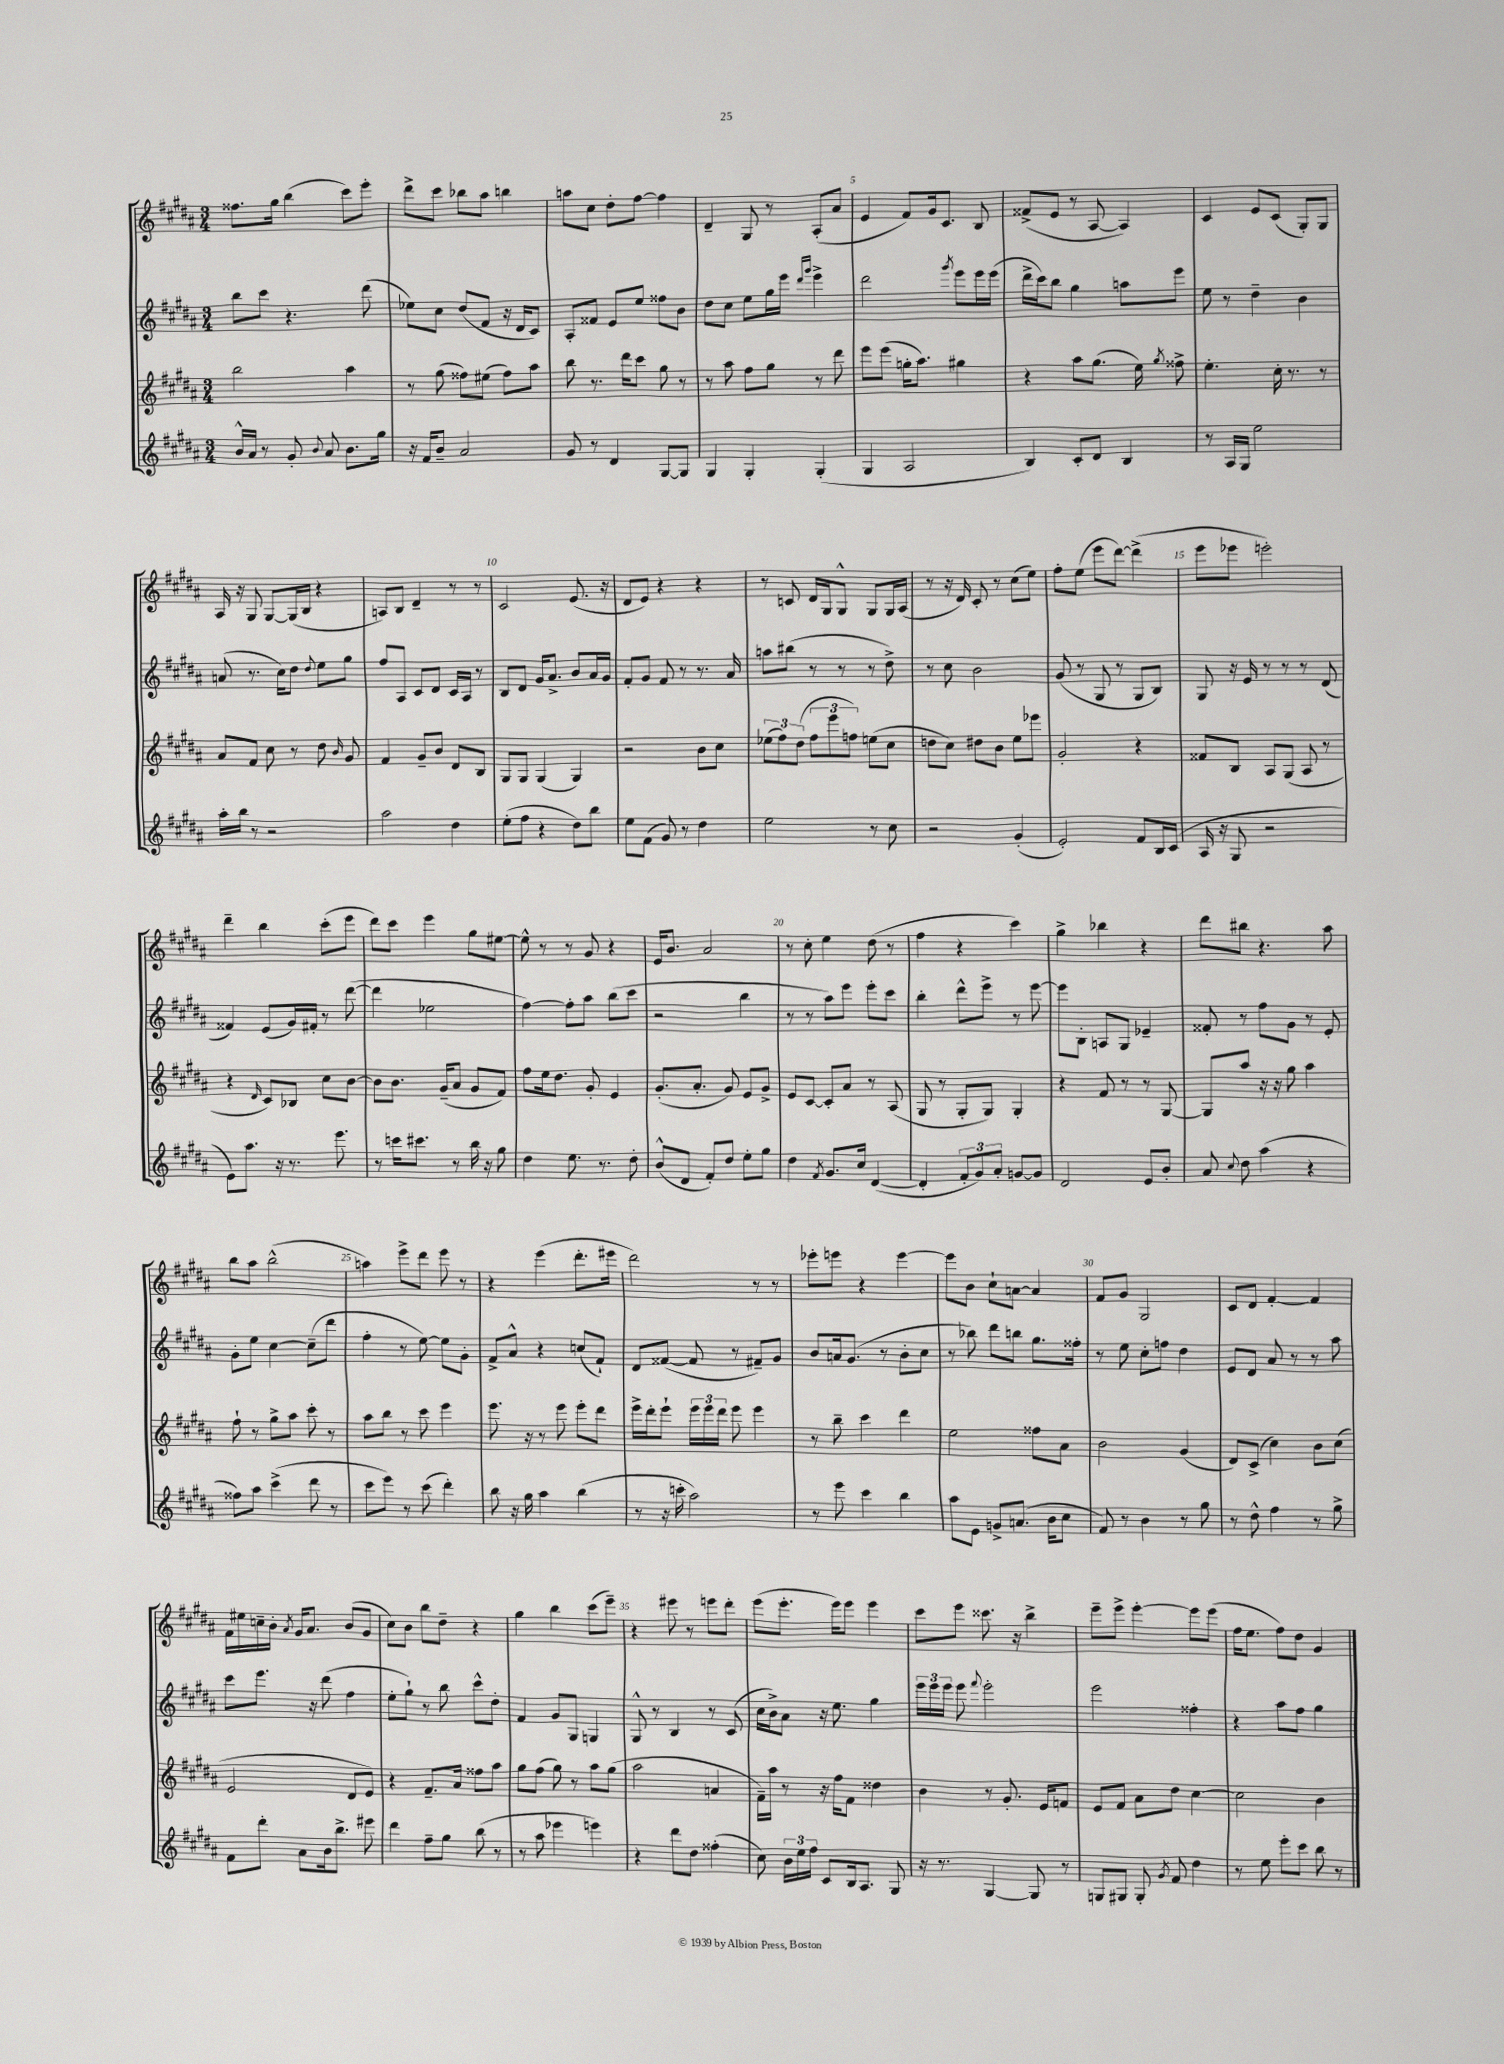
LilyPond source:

<<
\new StaffGroup <<
\new Staff = "s0" {
    \clef treble \key b \major \numericTimeSignature \time 3/4
    \autoBeamOff fisis''8.[ gis''16] b''4( cis'''8[) e'''8]-. |
    dis'''8[-> cis'''8] bes''8[ ais''8] b''4 |
    a''8[ cis''8] dis''8[-. fis''8]~ fis''4 |
    dis'4-- gis8 r8 ais8[-.( ais'8] |
    e'4 fis'8[) gis'16 cis'8.] b8 |
    fisis'8[->( e'8] r8 ais8~ ais4) |
    cis'4 e'8[ cis'8]( gis8[-.) gis8] |
    ais16 r16 gis8 gis8[~ gis16( b16] r4 |
    a8[) b8] dis'4-- r8 r8 |
    cis'2 e'8.( r16 |
    dis'8[ e'8]) r4 r4 |
    r8 c'8 dis'16[ gis16 gis8]-^ gis8[ gis16 ais16]( |
    r8 r16 dis'16) cis'8-. r8 cis''8[( e''8]) |
    fis''8[-. e''8]( e'''8[ dis'''8]~) dis'''4->( |
    e'''8[ ees'''8] e'''2-.) |
    dis'''4-- b''4 cis'''8[-.( e'''8] |
    dis'''8[) cis'''8] e'''4 gis''8[ eis''8]~ |
    eis''8-^ r8 r8 gis'8 r4 |
    e'16[ b'8.] ais'2 |
    r8 cis''8-. e''4 dis''8( r8 |
    fis''4 r4 cis'''4) |
    gis''4-> bes''4 r4 |
    dis'''8[ bis''8] r4. ais''8 |
    b''8[ ais''8] b''2-^( |
    a''4) e'''8[-> dis'''8] e'''8 r8 |
    r4 e'''4( dis'''8.[-. eis'''16] |
    dis'''2) r8 r8 |
    ees'''8[-. e'''8] r4 e'''4~ |
    e'''8[ b'8] cis''8[-! a'8]~ a'4 |
    fis'8[ gis'8] gis2 |
    cis'8[ dis'8] fis'4~-. fis'4 |
    fis'16[ eis''16 c''16-- b'16]-. \acciaccatura { ais'8 } gis'16[ ais'8.] b'8[( gis'8] |
    cis''8[) b'8] b''8[ dis''8]-- r4 |
    gis''4 b''4 cis'''8[( e'''8]--) |
    r4 eis'''8 r8 e'''8[ dis'''8]-. |
    e'''8[( e'''8.]-. e'''16[) e'''8] e'''4 |
    cis'''8[ e'''8] cisis'''8. r16 b''4-> |
    e'''8[-- e'''8]-> e'''4~-. e'''8[ e'''8]( |
    fis''16[ e''8.] fis''8[) dis''8] gis'4 \bar "|." |
}
\new Staff = "s1" {
    \clef treble \key b \major \numericTimeSignature \time 3/4
    \autoBeamOff b''8[ cis'''8] r4. dis'''8( |
    ees''8[) cis''8] dis''8[( fis'8] r16 dis'16[ cis'8]) |
    ais8[-. fisis'8] e'8[ e''8] fisis''8[ b'8] |
    dis''8[ cis''8] e''8[ gis''16 e'''16] \grace { dis'''16[ gis'''16] } e'''4-> |
    dis'''2 \acciaccatura { gis'''8 } e'''8[ e'''16 e'''16]( |
    dis'''16[-> cis'''16) b''8] gis''4 a''8[ e'''8] |
    e''8 r8 dis''4-- b'4 |
    a'8( r8. cis''16[) dis''8] \appoggiatura { dis''8 } e''8[ gis''8] |
    fis''8[ ais8] cis'8[ dis'8] cis'16[ ais16] r8 |
    b8[ dis'8] gis'16[ ais'8.]-> b'8[ ais'16 gis'16] |
    fis'8[-. gis'8] fis'8 r8 r8. ais'16 |
    a''8[ bis''8]( r8 r8 r8 dis''8->) |
    r8 cis''8 b'2 |
    gis'8( r8 gis8 r8 gis8[ b8]) |
    gis8 r16 e'16 r8 r8 r8 dis'8( |
    fisis'4) e'8[( gis'16) fis'16]-. r8 dis'''8~( |
    dis'''4 ees''2 |
    fis''4~) fis''8[-. ais''8] b''8[( cis'''8] |
    r2 b''4 |
    r8 r8 ais''8[) e'''8] e'''8[-. cis'''8] |
    b''4-. dis'''8[-^ e'''8]-> r8 e'''8~ |
    e'''8[ b8]-. a8[ gis8] ees'4-- |
    fisis'8-. r8 fis''8[ gis'8] r8 e'8-. |
    gis'8[-. e''8] cis''4~ cis''8[--( dis'''8] |
    fis''4-. r8 e''8~) e''8[ gis'8]-. |
    fis'8[-> ais'8]-^ r4 c''8[( fis'8]-!) |
    dis'8[ fisis'8]~( fisis'8 r8 fis'8[--) gis'8] |
    b'8[ a'16 gis'8.]( r8 b'8[-. cis''8] |
    r8 bes''8) dis'''8[ b''8] gis''8.[ fisis''16]-. |
    r8 e''8 cis''8[-. f''8] dis''4 |
    e'8[ dis'8] ais'8 r8 r8 ais''8 |
    cis'''8[ e'''8.] r16 dis'''8( fis''4 |
    e''8[-. gis''8]-!) r8 b''8 cis'''8[-^ dis''8]-. |
    fis'4 gis'8[ gis8] g4 |
    gis8-^ r8 b4 r8 cis'8( |
    cis''16[ b'16->) ais'8] r16 e''8. gis''4 |
    \tuplet 3/2 { e'''16[ e'''16 e'''16] } e'''8 \appoggiatura { fis'''8 } e'''2-. |
    e'''2 fisis''4-. |
    r4 ais''8[ fis''8] gis''4 \bar "|." |
}
\new Staff = "s2" {
    \clef treble \key b \major \numericTimeSignature \time 3/4
    \autoBeamOff b''2 ais''4 |
    r8 gis''8( fisis''8[) eis''8]( fisis''8[) ais''8] |
    b''8 r8. dis'''16[ cis'''8] gis''8 r8 |
    r8 ais''8 fis''8[ gis''8] r8 dis'''8 |
    e'''8[ e'''8]( g''16[-. ais''8.]) gis''4 |
    r4 ais''8[ gis''8.]( e''16) \acciaccatura { gis''8 } fisis''8-> |
    e''4.-. cis''16-. r8. r8 |
    ais'8[ fis'8] cis''8 r8 dis''8 \grace { b'16 } gis'8 |
    fis'4 gis'8[-- b'8] dis'8[ b8] |
    gis8[ gis8] gis4( gis4) |
    r2 b'8[ cis''8] |
    \tuplet 3/2 { ees''8[( fis''8) dis''8]( } \tuplet 3/2 { fis''8[ e'''8 f''8]) } e''8[( cis''8] |
    d''8[ cis''8]) dis''8[ b'8] e''8[ ees'''8] |
    gis'2-. r4 |
    fisis'8[ b8] ais8[ gis8]( ais8 r8 |
    r4 \grace { dis'16 } cis'8[) bes8] cis''8[ b'8]~ |
    b'8[ b'8.] gis'16[--( ais'8] gis'8[ fis'8]) |
    fis''8[ e''16 dis''8.] gis'8-. e'4 |
    gis'8.[-.( ais'8.]-. gis'8) e'8[ gis'8]-> |
    e'8[ cis'8]~ cis'8[-. ais'8] r8 ais8( |
    gis8 r8 gis8[-. gis8]) gis4-. |
    r4 fis'8 r8 r8 gis8~ |
    gis8[ ais''8] r16 r16 gis''8 ais''4 |
    fis''8-! r8 gis''8[-> ais''8] cis'''8-. r8 |
    ais''8[ b''8] r8 cis'''8 e'''4 |
    e'''8. r16 r8 e'''8 e'''8[-. dis'''8] |
    e'''16[-> dis'''16-. e'''8]-! \tuplet 3/2 { e'''16[ e'''16 dis'''16] } e'''8 e'''4 |
    r8 b''8-- cis'''4 dis'''4 |
    e''2 fisis''8[ ais'8] |
    b'2 gis'4( |
    dis'8[) cis'8]->( cis''4) b'8[ cis''8]( |
    e'2 dis'8[ e'8]) |
    r4 fis'8.[-- ais'16] fisis''8[ ais''8] |
    gis''8[ fis''8]( gis''8) r8 ais''8[ gis''8]( |
    ais''2 a'4 |
    fis'16[--) ais''16] r8 r16 fis''16[ fis'8] disis''4 |
    b'4 r8 gis'8.-. e'16[ f'8] |
    e'8[ fis'8] ais'8[ dis''8] cis''4~ |
    cis''2 b'4 \bar "|." |
}
\new Staff = "s3" {
    \clef treble \key b \major \numericTimeSignature \time 3/4
    \autoBeamOff b'16[-^ ais'16] r8 gis'8-. \appoggiatura { b'8 } ais'8 b'8.[ gis''16] |
    r16 fis'16[ b'8]-- ais'2 |
    gis'8 r8 dis'4 gis8[~ gis8] |
    gis4 gis4-. gis4-.( |
    gis4 ais2 |
    b4) cis'8[-. dis'8] b4 |
    r8 ais16[ gis16] e''2 |
    ais''16[-. b''16] r8 r2 |
    ais''2 dis''4 |
    e''8[-.( fis''8] r4 dis''8[) b''8] |
    e''8[ fis'8]( gis'8) r8 dis''4 |
    e''2 r8 cis''8 |
    r2 gis'4-.( |
    e'2-.) fis'8[ b16 cis'16]( |
    ais16 r16 gis8 r2 |
    e'8[) ais''8.] r16 r8. e'''8. |
    r8 c'''16[ cis'''8.] r8 b''16 r16 gis''8 |
    dis''4 e''8. r8. dis''8-. |
    b'8[-^( dis'8] fis'8[-.) dis''8] e''8[-. gis''8] |
    dis''4 \acciaccatura { fis'8 } gis'8.[ cis''16] dis'4~( |
    dis'4-. \tuplet 3/2 { fis'8[-. gis'8) ais'8]-. } g'8[~ g'8] |
    dis'2 e'8[ b'8]-. |
    ais'8 \appoggiatura { cis''8 } dis''8 ais''4( r4 |
    fisis''8[) ais''8] cis'''4->( dis'''8 r8 |
    cis'''8[ e'''8]) r8 cis'''8( dis'''4-.) |
    b''8 r16 gis''16 ais''4 b''4( |
    r8 r16 c'''16-. ais''2) |
    r8 e'''8 cis'''4 b''4 |
    ais''8[ e'8] g'8[-> a'8.]( b'16[ cis''8] |
    fis'8) r8 b'4 r8 gis''8 |
    r8 dis''8-^ fis''4 r8 gis''8-> |
    fis'8[ dis'''8]-. ais'8[ b'16 b''8.]-> eis'''8 |
    dis'''4 fis''8[-- gis''8] b''8( r8 |
    r8 ais''8 ees'''4 e'''4) |
    r4 dis'''8[ dis''8] fisis''4-.( |
    cis''8) \tuplet 3/2 { b'16[ e''16 fis''16] } cis'8[ b16 ais8.] gis8 |
    r16 r8. gis4~ gis8 r8 |
    g8[ gis8] gis8-. \acciaccatura { gis'8 } fis'8 dis''4 |
    r8 e''8 e'''8[-. cis'''8] b''8 r8 \bar "|." |
}
>>
>>
\layout { \context { \Score \override BarNumber.break-visibility = ##(#f #t #t) barNumberVisibility = #(every-nth-bar-number-visible 5) } }
